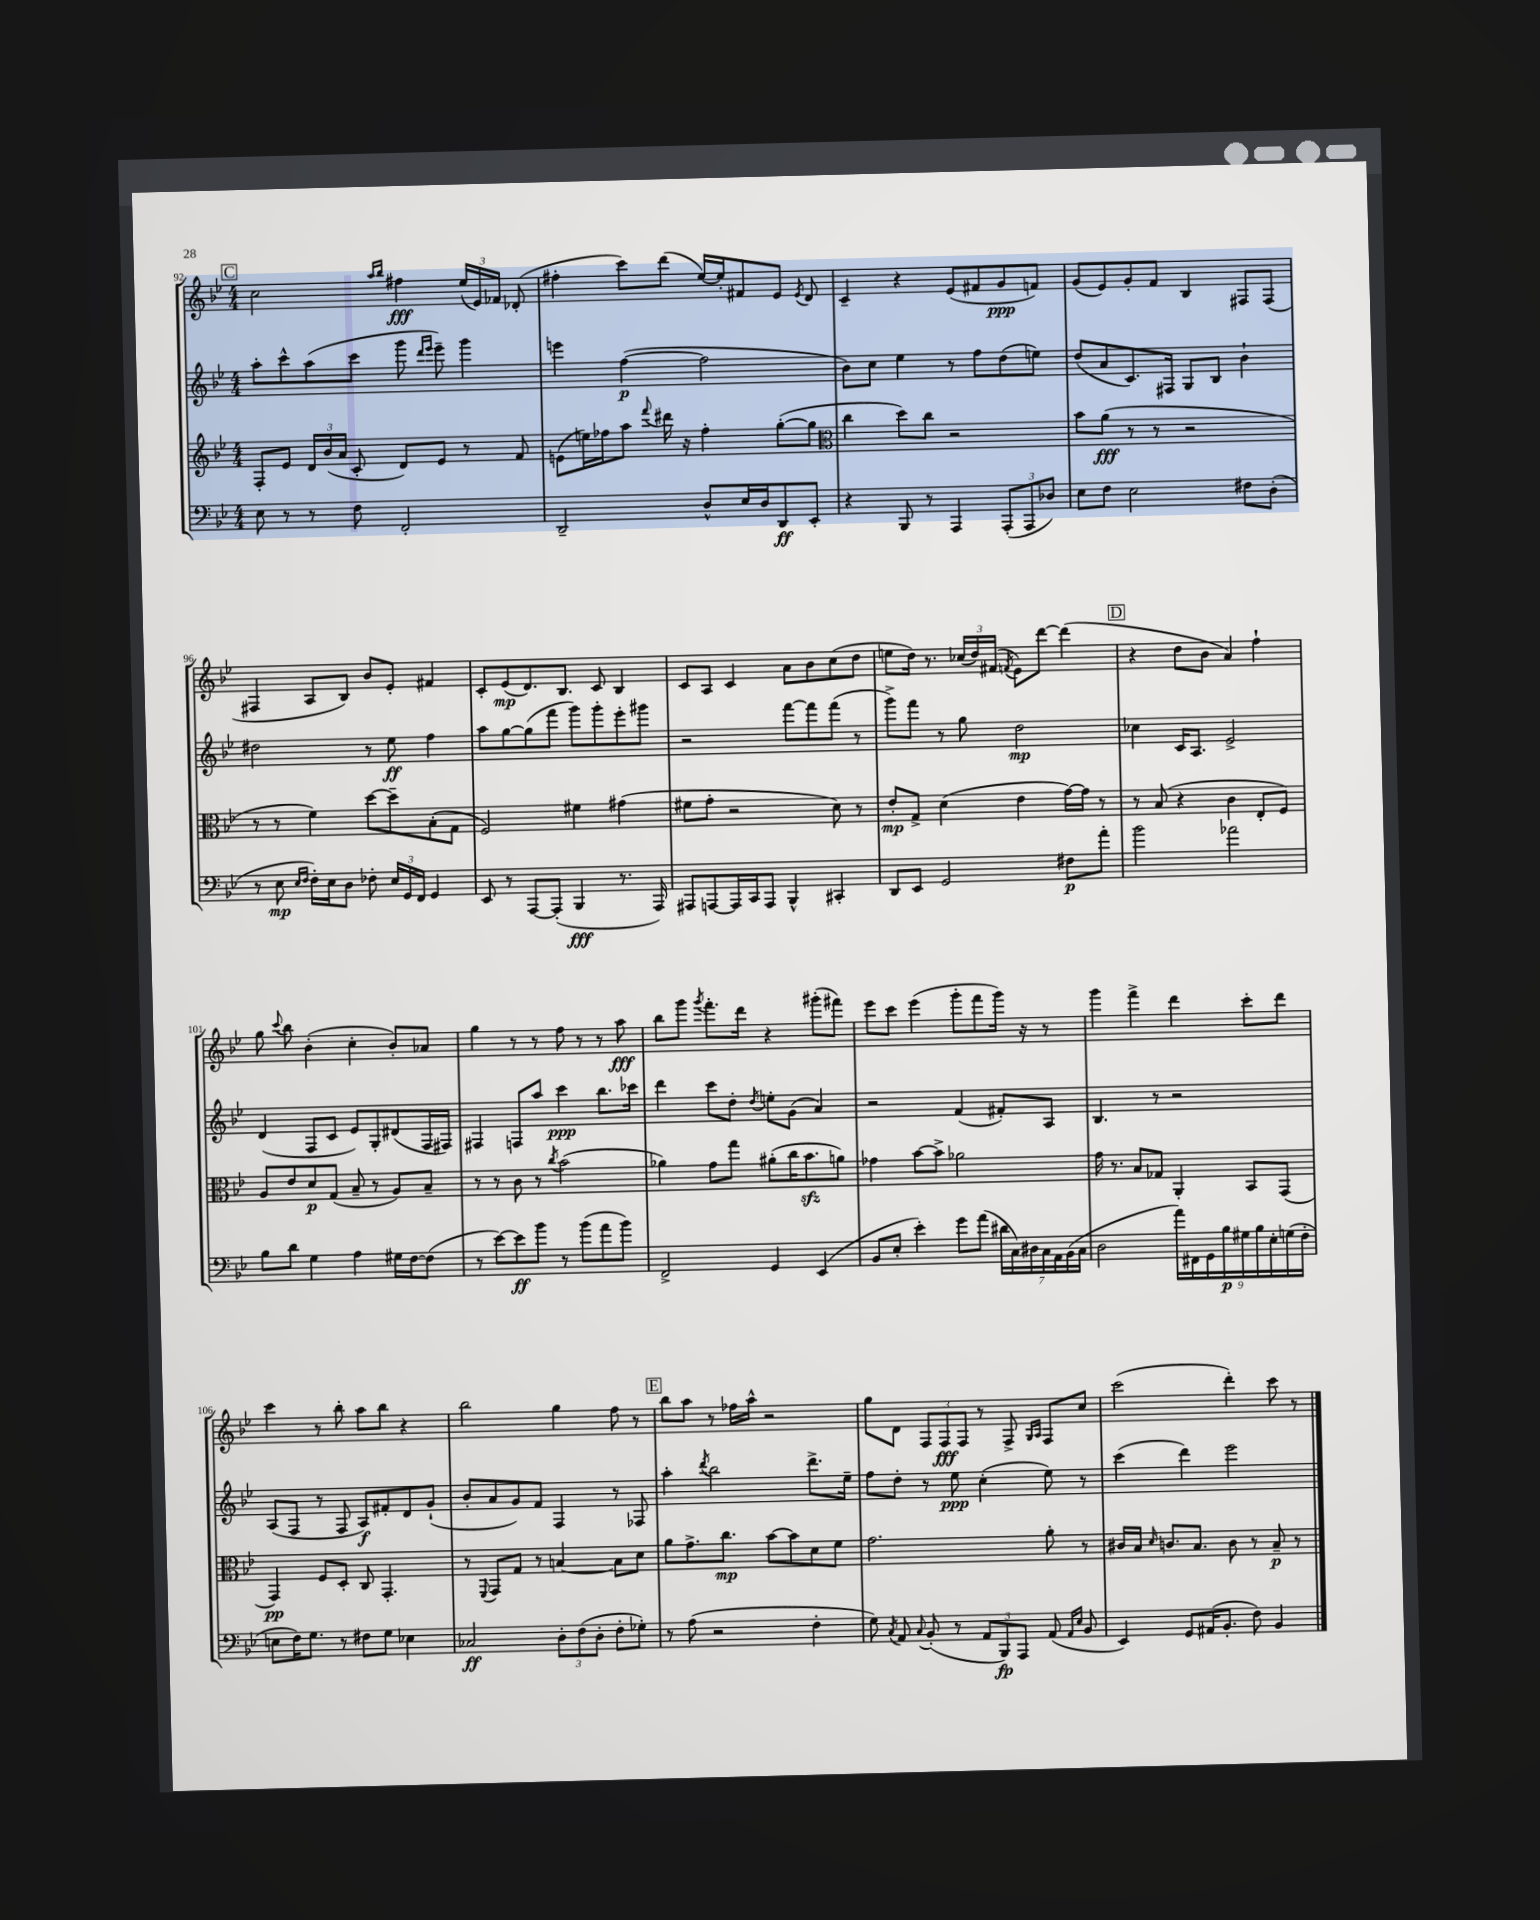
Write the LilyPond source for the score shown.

<<
\new StaffGroup <<
\new Staff = "s0" {
    \clef treble \key bes \major \numericTimeSignature \time 4/4
    \autoBeamOff \mark \markup { \box "C" } c''2 \grace { a''16[ bes''16] } fis''4\fff \tuplet 3/2 { ees''16[( ees'16) fes'16] } des'8-.( |
    fis''4-. c'''8[) d'''8]( ees''16[~) ees''16-. fis'8 ees'8] \acciaccatura { ees'8 } d'8 |
    c'4-- r4 ees'8[( fis'8 g'8\ppp f'8]) |
    g'8[( ees'8) g'8-. f'8] bes4 fis8[ fis8]( |
    fis4 a8[ bes8]) bes'8[ ees'8]-. fis'4 |
    c'8[-. ees'8\mp( d'8.) bes8.] c'8 bes4 |
    c'8[ a8] c'4 a'8[ bes'8 c''8( d''8] |
    e''8[ d''16]) r8. \tuplet 3/2 { ces''16[( d''16) fis'16]( } \acciaccatura { f'8 } ees'8[) d'''8]~ d'''4( |
    \mark \markup { \box "D" } r4 d''8[ bes'8] a'4) f''4-! |
    g''8 \appoggiatura { c'''8 } bes''8 bes'4-.( c''4-. bes'8[-.) aes'8] |
    g''4 r8 r8 f''8 r8 r8 a''8\fff |
    bes''8[ g'''8] \acciaccatura { g'''8 } f'''8.[-. d'''16] r4 gis'''8[-.( fis'''8]) |
    ees'''8[ c'''8] ees'''4( g'''8[-. f'''8 g'''16]) r16 r8 |
    g'''4 f'''4-> d'''4 c'''8[-. d'''8] |
    c'''4 r8 bes''8-. a''8[ bes''8] r4 |
    bes''2 g''4 f''8 r8 |
    \mark \markup { \box "E" } bes''8[ a''8] r8 fes''16[ a''16]-^ r2 |
    g''8[ d'8] \tuplet 3/2 { f8[ f8\fff f8] } r8 f8-> \grace { g16[ a16] } f8[ c''8] |
    c'''2( d'''4-.) c'''8 r8 \bar "|." |
}
\new Staff = "s1" {
    \clef treble \key bes \major \numericTimeSignature \time 4/4
    \autoBeamOff \mark \markup { \box "C" } a''8[-. c'''8-^ a''8( c'''8] g'''8 \grace { d'''16[ ees'''16] } ees'''8--) g'''4 |
    e'''4 f''4~\p( f''2 |
    bes'8[) c''8] ees''4 r8 f''8[ d''8( e''8]) |
    d''8[( a'8 c'8.) fis16] g8[ bes8] bes'4-! |
    dis''2 r8 ees''8\ff f''4 |
    a''8[ g''8~ g''8( f'''8] g'''8[) g'''8-. ees'''8-. gis'''8] |
    r2 f'''8[~ f'''8 f'''8]( r8 |
    g'''8[->) f'''8] r8 g''8 d''2\mp |
    \mark \markup { \box "D" } ces''4 c'16[ a8.] ees'2-> |
    d'4( f8[ c'8] ees'8[) g8-. dis'8( f16 fis16]) |
    fis4 f8[ a''8] c'''4\ppp bes''8.[ ces'''16] |
    d'''4 c'''8[ d''8]-. \acciaccatura { d''8 } e''8[-. g'8]( a'4) |
    r2 f'4( fis'8[-.) a8] |
    bes4. r8 r2 |
    a8[( f8] r8 f8 a8[\f) fis'8-. d'8 g'8]-!( |
    bes'8[-. a'8 g'8) f'8] f4 r8 fes8 |
    \mark \markup { \box "E" } a''4-. \acciaccatura { d'''8 } bes''2 d'''8.[-> ees''16]-- |
    f''8[ d''8]-. r8 ees''8\ppp c''4-.( ees''8) r8 |
    c'''4( d'''4) ees'''2 \bar "|." |
}
\new Staff = "s2" {
    \clef treble \key bes \major \numericTimeSignature \time 4/4
    \autoBeamOff \mark \markup { \box "C" } f8[-. ees'8] \tuplet 3/2 { d'16[ bes'16( a'16] } c'8-. d'8[) ees'8] r8 f'8 |
    e'8[( e''16) fes''16 a''8] \appoggiatura { f'''8 } dis'''16 r16 fes''4-. g''8[~-.( g''8] |
    \clef alto c''4 d''8[) c''8] r2 |
    bes'8[ a'8]\fff( r8 r8 r2 |
    r8 r8 f'4) d''8[~ d''8-- bes8-.( g8] |
    f2) fis'4 gis'4( |
    fis'8[ g'8]-. r2 d'8) r8 |
    ees'8[-.\mp g8]-> d'4( ees'4 g'16[~) g'16] r8 |
    \mark \markup { \box "D" } r8 bes8( r4 c'4 ees8[-. f8]) |
    a8[ ees'8 d'8\p g8]( bes8-- r8 a8[) bes8]-- |
    r8 r8 c'8 r8 \acciaccatura { c''8 } bes'2( |
    aes'4) g'8[ g''8] ais'8[-.( c''16 bes'8.\sfz a'8]) |
    ges'4 bes'8[~ bes'8]-> aes'2 |
    g'16 r8. bes8[ ges8] a,4-. bes,8[ g,8]( |
    g,4\pp) f8[ d8]-. c8 g,4.-. |
    r8 \appoggiatura { f,8 } g,8[ g8] r8 b4~ b8[ d'8] |
    \mark \markup { \box "E" } a'8[ g'8.-> c''8.]\mp bes'8[~ bes'8 d'8 f'8] |
    g'2. a'8-. r8 |
    cis'16[ bes16] \grace { d'16 } c'8.[ bes8.] c'8 r8 bes8--\p r8 \bar "|." |
}
\new Staff = "s3" {
    \clef bass \key bes \major \numericTimeSignature \time 4/4
    \autoBeamOff \mark \markup { \box "C" } ees8 r8 r8 f8 f,2-. |
    d,2-- d8[-^ ees16 d16 d,8\ff ees,8]-. |
    r4 bes,,8 r8 a,,4 \tuplet 3/2 { a,,8[-.( a,,8 des8]) } |
    ees8[ f8] ees2 fis8[ d8]-.( |
    r8 ees8\mp \grace { ees16[ f16] } f16[-.) ees16 d8] fes8-. \tuplet 3/2 { ees16[ g,16 f,16] } g,4 |
    ees,8 r8 a,,8[~ a,,8]-.( bes,,4\fff r8. a,,16) |
    ais,,8[ a,,8~ a,,16 c,16 a,,8] bes,,4-^ cis,4-. |
    d,8[ ees,8] g,2 fis8[\p a'8]-. |
    \mark \markup { \box "D" } bes'2 aes'2 |
    bes8[ d'8] g4 a4 gis16[ f16~ f8]( |
    r8 ees'8[~) ees'8\ff bes'8] r8 bes'8[( a'8 bes'8]) |
    f,2-> g,4 ees,4( |
    bes,8[ ees8]-. ees'4-.) g'8[ a'8]( \tuplet 7/4 { dis'16[ c16) dis16 c16 a,16 bes,16( c16] } |
    d2 \tuplet 9/8 { a'16[) fis,16 g,16 bes16\p gis16 bes16 ees16-. g16( f16]-. } |
    e8[ f16) g8.] r8 fis8[ g8] ees4 |
    ces2\ff \tuplet 3/2 { d8[-. f8( d8]-. } f8[-. ges8]-.) |
    \mark \markup { \box "E" } r8 a8( r2 f4-. |
    g8) \acciaccatura { c8 } a,8 \appoggiatura { c8 } bes,8-.( r8 \tuplet 3/2 { a,8[ bes,,8\fp) a,,8] } a,8( \grace { a,16[ ees16] } bes,8 |
    ees,4) g,8[ ais,16( bes,8.]-. f8) bes,4 \bar "|." |
}
>>
>>
\layout { \context { \Score currentBarNumber = #92 } }
